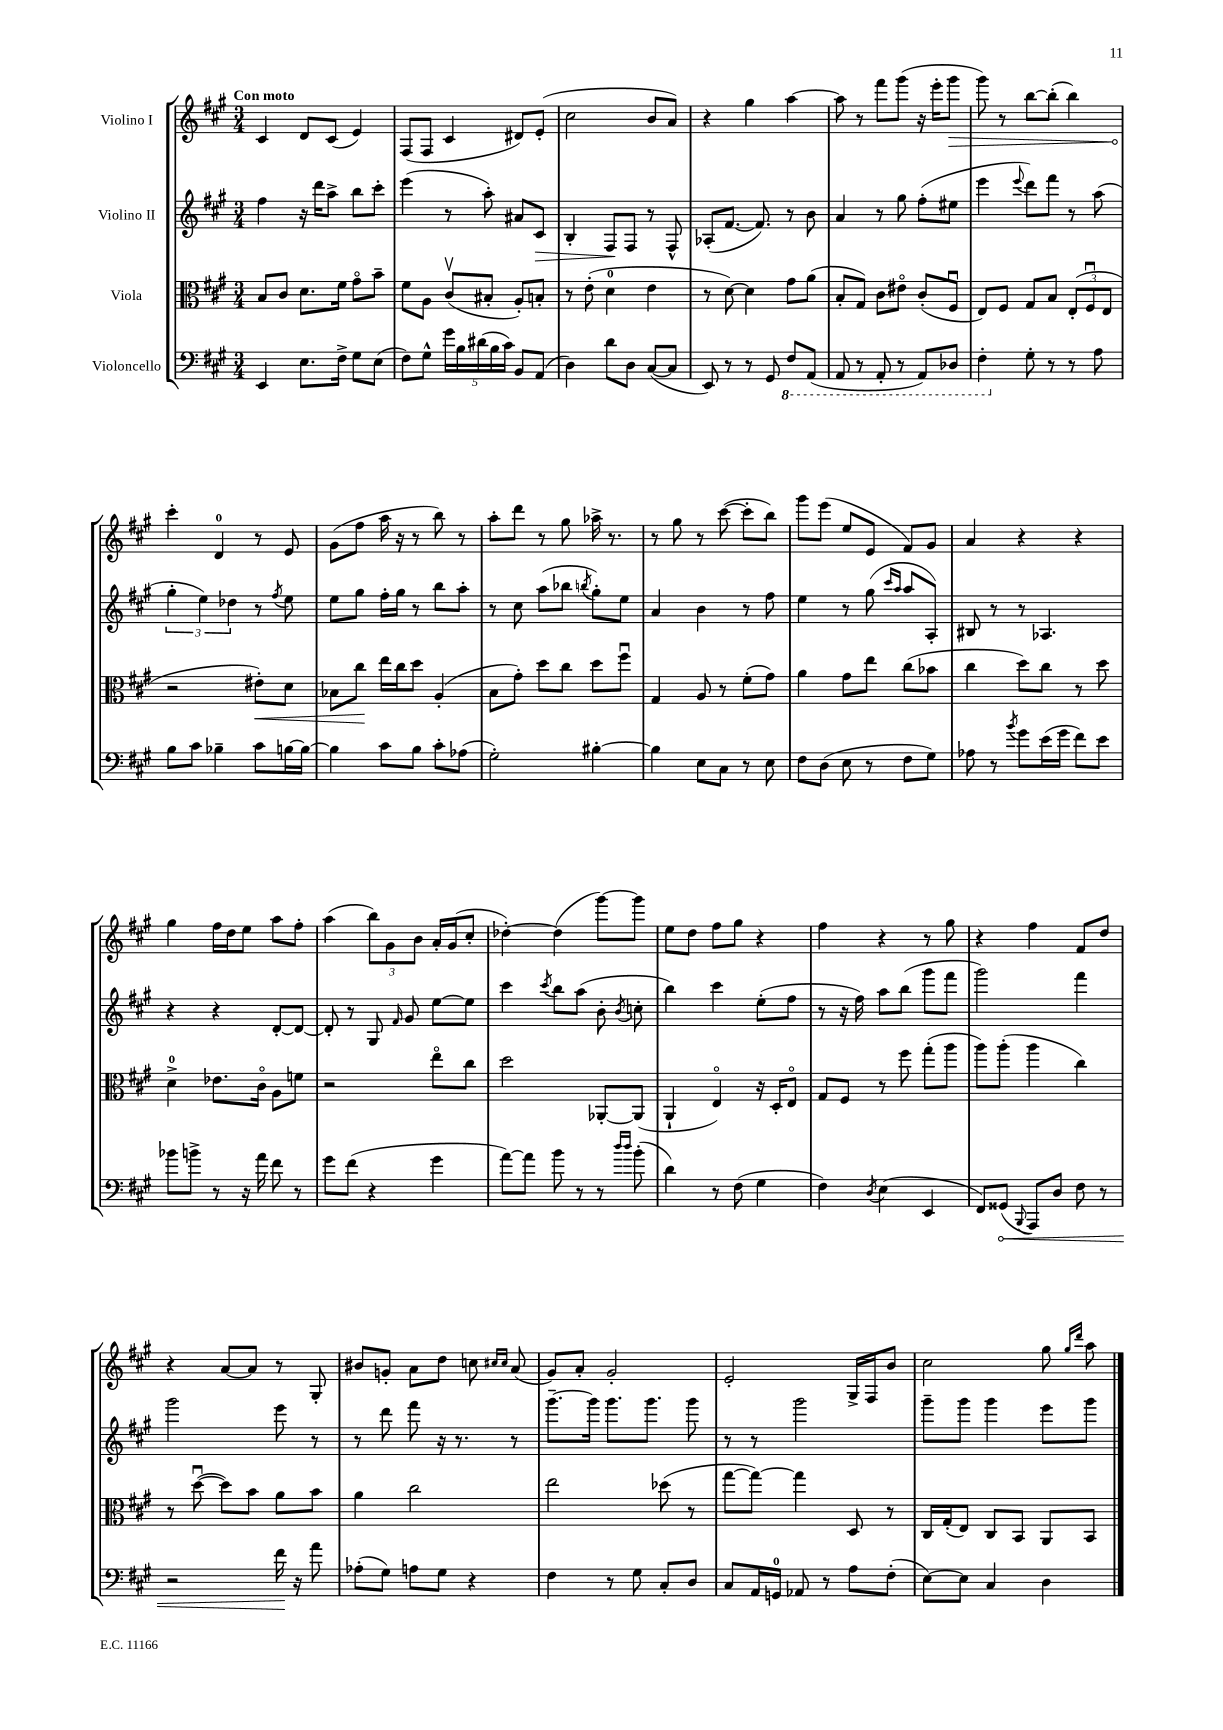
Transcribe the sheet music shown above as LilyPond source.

<<
\new StaffGroup <<
\new Staff = "s0" \with { instrumentName = "Violino I" } {
    \clef treble \key a \major \numericTimeSignature \time 3/4 \tempo "Con moto"
    \autoBeamOff cis'4 d'8[ cis'8]( e'4) |
    fis8[( fis8] cis'4 dis'8[) e'8]-.( |
    cis''2 b'8[ a'8]) |
    r4 gis''4 a''4~ |
    a''8 r8 fis'''8[ gis'''8]( r16 e'''16[-. \once \override Hairpin.circled-tip = ##t gis'''8]\> |
    gis'''8) r8 b''8[~ b''8]-.( b''4) |
    cis'''4-.\! d'4-0 r8 e'8 |
    gis'8[( fis''8] a''16 r16 r8 b''8) r8 |
    a''8[-. d'''8] r8 gis''8 aes''16-> r8. |
    r8 gis''8 r8 cis'''8~( cis'''8[-. b''8]) |
    gis'''8[ e'''8]( e''8[ e'8] fis'8[) gis'8] |
    a'4 r4 r4 |
    gis''4 fis''16[ d''16 e''8] a''8[ fis''8]-. |
    a''4( \tuplet 3/2 { b''8[) gis'8 b'8] } a'16[-. gis'16( cis''8]-. |
    des''4~-.) des''4( gis'''8[~) gis'''8] |
    e''8[ d''8] fis''8[ gis''8] r4 |
    fis''4 r4 r8 gis''8 |
    r4 fis''4 fis'8[ d''8] |
    r4 a'8[~ a'8] r8 gis8-. |
    bis'8[ g'8]-. a'8[ d''8] c''8 \grace { cis''16[ cis''16] } a'8( |
    gis'8[) a'8]-. gis'2-. |
    e'2-. gis16[-> fis16 b'8] |
    cis''2 gis''8 \grace { gis''16[ d'''16] } a''8 \bar "|." |
}
\new Staff = "s1" \with { instrumentName = "Violino II" } {
    \clef treble \key a \major \numericTimeSignature \time 3/4
    \autoBeamOff fis''4 r16 d'''16[ a''8]-> b''8[ cis'''8]-. |
    e'''4( r8 a''8-.) ais'8[ cis'8]\> |
    b4-. fis8[\! fis8] r8 fis8-^ |
    aes8[-.( fis'8.]~ fis'8.) r8 b'8 |
    a'4 r8 gis''8 fis''8[-.( eis''8] |
    e'''4 \appoggiatura { e'''8 } d'''8[) fis'''8] r8 a''8( |
    \tuplet 3/2 { gis''4-. e''4) des''4 } r8 \acciaccatura { fis''8 } e''8 |
    e''8[ gis''8] fis''16[-. gis''16] r8 b''8[ a''8]-. |
    r8 cis''8 a''8[( bes''8] \acciaccatura { b''8 } gis''8[-.) e''8] |
    a'4 b'4 r8 fis''8 |
    e''4 r8 gis''8( \grace { cis'''16[ a''16] } a''8[ a8]-.) |
    bis8 r8 r8 aes4. |
    r4 r4 d'8[~-. d'8]~ |
    d'8-. r8 gis8 \grace { fis'16 } gis'8 e''8[~ e''8] |
    cis'''4 \acciaccatura { cis'''8 } b''8[ a''8]( b'8-. \acciaccatura { b'8 } c''8-. |
    b''4) cis'''4 e''8[-.( fis''8] |
    r8 r16 fis''16) a''8[ b''8]( gis'''8[ fis'''8] |
    gis'''2) fis'''4 |
    gis'''2 e'''8 r8 |
    r8 d'''8 fis'''8 r16 r8. r8 |
    gis'''8.[~-- gis'''16] gis'''8.[ gis'''8.] gis'''8 |
    r8 r8 gis'''2 |
    gis'''8[-- gis'''8] gis'''4 e'''8[ gis'''8] \bar "|." |
}
\new Staff = "s2" \with { instrumentName = "Viola" } {
    \clef alto \key a \major \numericTimeSignature \time 3/4
    \autoBeamOff b8[ cis'8] d'8.[ fis'16] gis'8[\flageolet b'8]-- |
    fis'8[ a8] cis'8[\upbow( bis8]-. a8[-.) b8]-. |
    r8 e'8-.( d'4-0 e'4 |
    r8 d'8~) d'4 gis'8[ a'8]( |
    b8[-. gis8]) cis'8[ eis'8]\flageolet cis'8[-.( fis8]\downbow |
    e8[) fis8] gis8[ b8] \tuplet 3/2 { e8[-.( fis8\downbow e8] } |
    r2 eis'8[-.\<) d'8] |
    bes8[ cis''8]\! e''16[ cis''16 d''8] a4-.( |
    b8[ gis'8]-.) d''8[ cis''8] d''8[ fis''8]\downbow |
    gis4 a8 r8 fis'8[-.( gis'8]) |
    a'4 gis'8[ e''8] cis''8[( bes'8] |
    cis''4 d''8[) cis''8] r8 d''8 |
    d'4-0-> ees'8.[ cis'16]\flageolet a8[ f'8] |
    r2 e''8[\flageolet cis''8] |
    d''2 aes,8[~-. aes,8]( |
    a,4-! e4\flageolet) r16 d16[-. e8]\flageolet |
    gis8[ fis8] r8 fis''8 gis''8[-.( a''8] |
    a''8[) a''8]-.( a''4 cis''4) |
    r8 d''8~\downbow( d''8[) b'8] a'8[ b'8] |
    a'4 cis''2 |
    e''2 des''8( r8 |
    gis''8[~ gis''8]~) gis''4 d8 r8 |
    cis16[ gis16-.( e8]) cis8[ b,8] a,8[ b,8] \bar "|." |
}
\new Staff = "s3" \with { instrumentName = "Violoncello" } {
    \clef bass \key a \major \numericTimeSignature \time 3/4
    \autoBeamOff e,4 e8.[ fis16]-> gis8[ e8]( |
    fis8[) gis8]-^ \tuplet 5/4 { gis'16[ b16 dis'16( b16 cis'16]) } b,8[ a,8]( |
    d4) d'8[ d8] cis8[~( cis8] |
    e,8) r8 r8 gis,8 \ottava #-1 fis,8[ a,,8]( |
    a,,8 r8 a,,8-. r8 a,,8[) des,8] |
    fis,4-. \ottava #0 gis8-. r8 r8 a8 |
    b8[ cis'8] bes4-- cis'8[ b16~ b16]~ |
    b4 cis'8[ b8] cis'8[-. aes8]( |
    gis2-.) bis4~-. |
    bis4 e8[ cis8] r8 e8 |
    fis8[ d8]( e8 r8 fis8[ gis8]) |
    aes8 r8 \acciaccatura { b'8 } gis'8[ e'16( gis'16] fis'8[) e'8] |
    bes'8[ b'8]-> r8 r16 a'16 fis'8 r8 |
    gis'8[ fis'8]( r4 gis'4 |
    a'8[~) a'8] b'8 r8 r8 \grace { d''16[ d''16] } b'8-.( |
    d'4) r8 fis8( gis4 |
    fis4) \acciaccatura { d8 } e4( e,4 |
    fis,8[) \once \override Hairpin.circled-tip = ##t gisis,8]\<( \appoggiatura { b,,8 } a,,8[) d8] fis8 r8 |
    r2 fis'16\! r16 a'8 |
    aes8[-.( gis8]) a8[ gis8] r4 |
    fis4 r8 gis8 cis8[-. d8] |
    cis8[ a,16 g,16]-0 aes,8 r8 a8[ fis8]-.( |
    e8[~) e8] cis4 d4 \bar "|." |
}
>>
>>
\layout { \context { \Score \remove "Bar_number_engraver" } }
